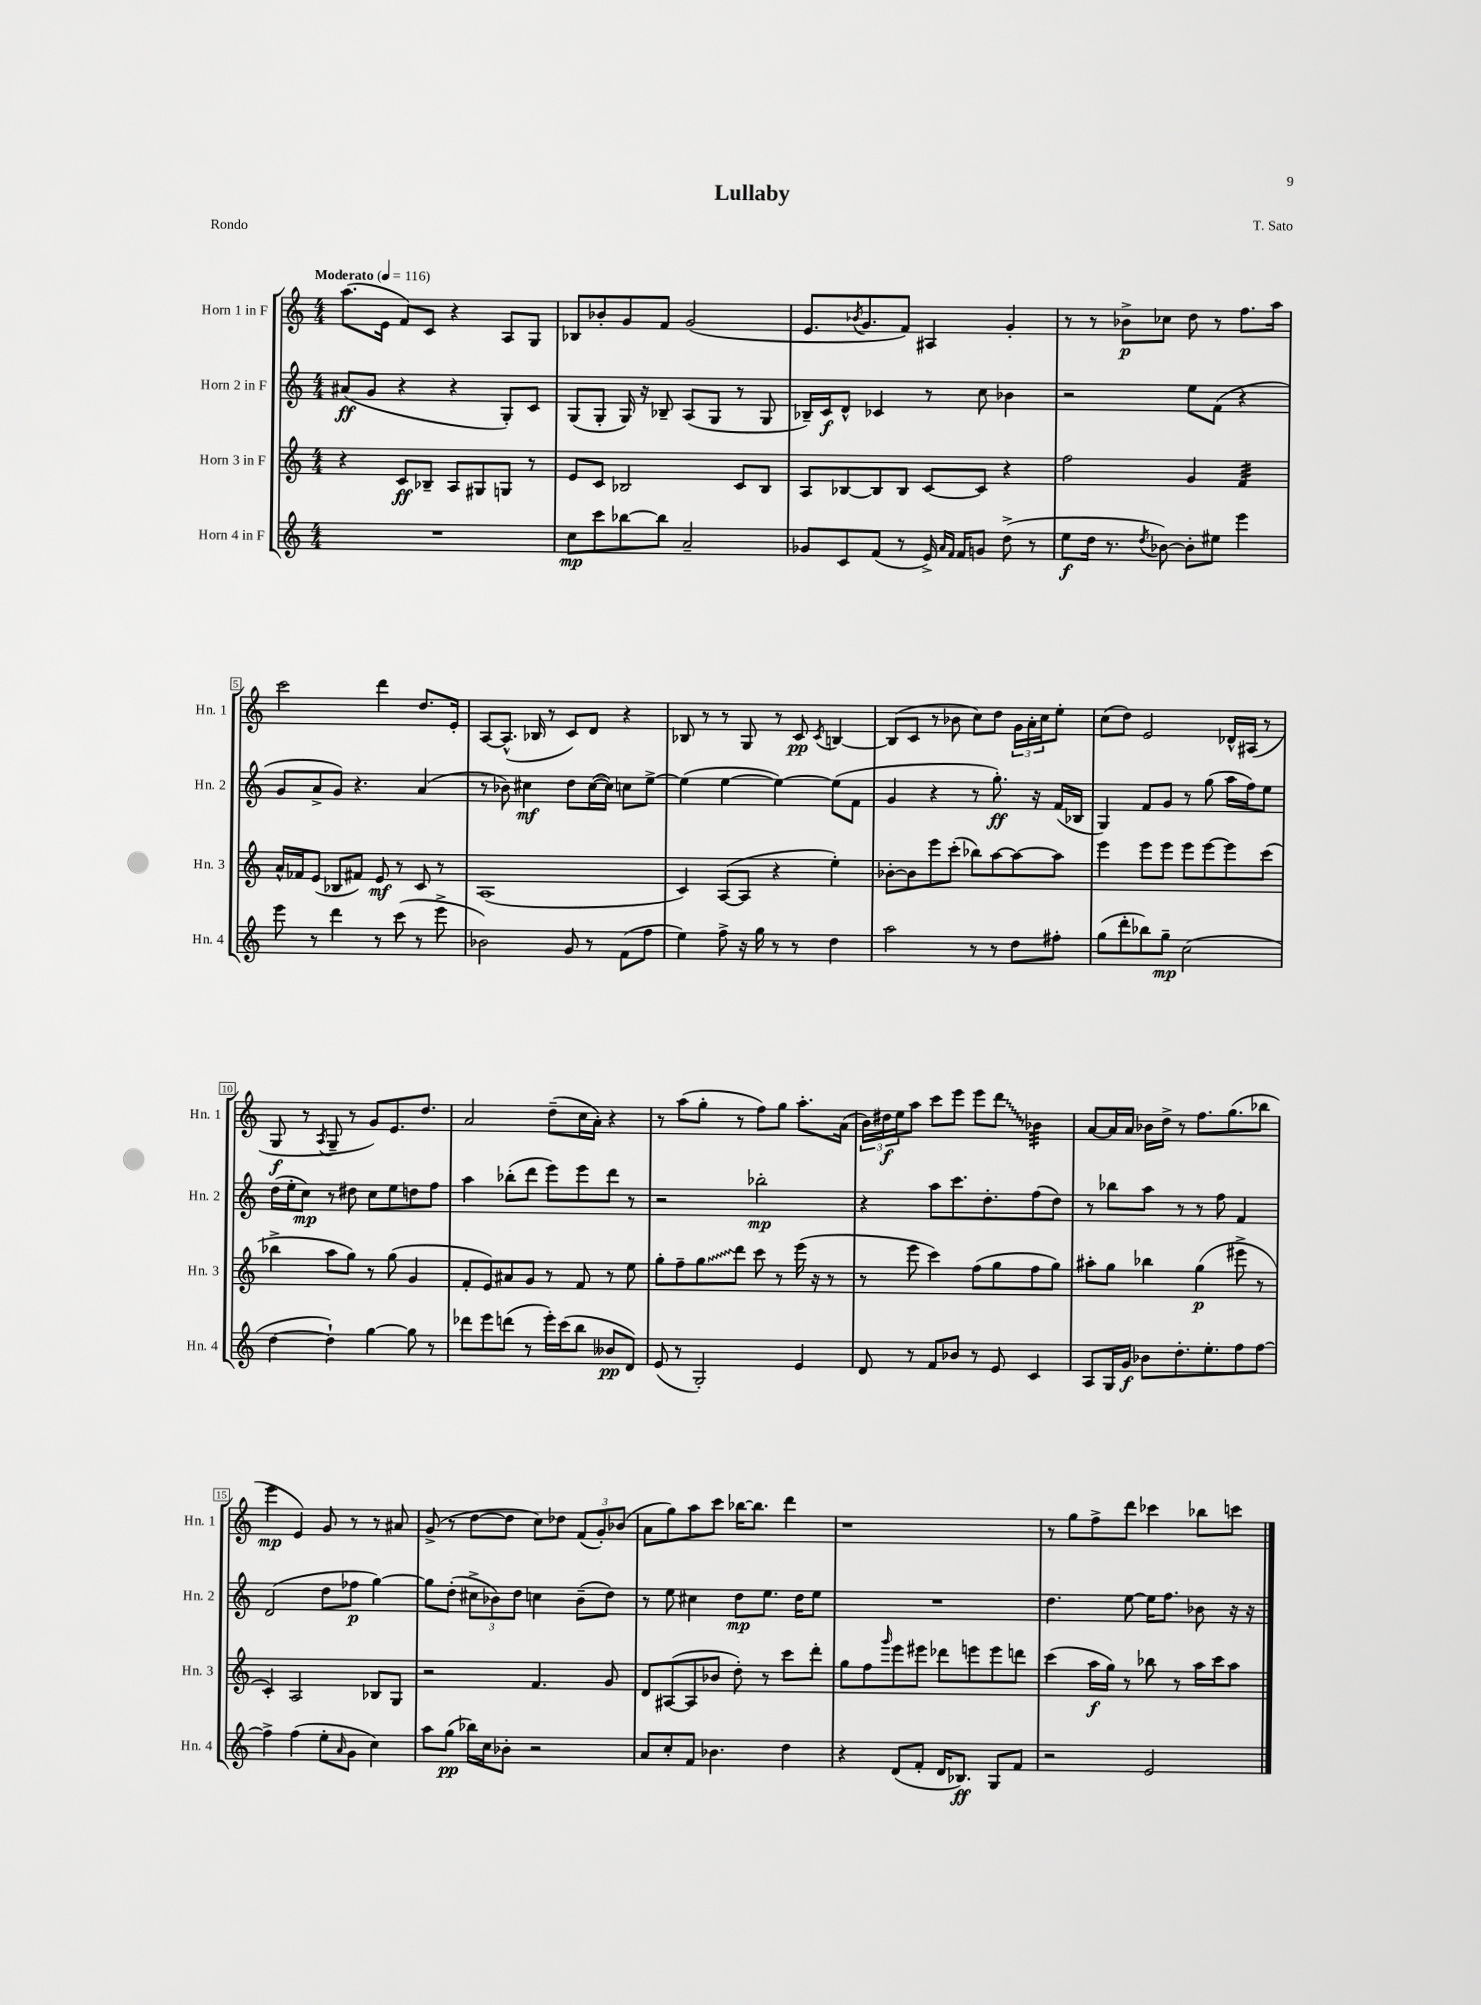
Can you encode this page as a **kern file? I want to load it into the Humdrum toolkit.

**kern	**kern	**kern	**kern
*staff4	*staff3	*staff2	*staff1
*clefG2	*clefG2	*clefG2	*clefG2
*k[]	*k[]	*k[]	*k[]
*M4/4	*M4/4	*M4/4	*M4/4
*MM116	*MM116	*MM116	*MM116
1r	4r	(8a#	(8.aa
.	.	8g	.
.	.	.	16e
.	8c	4r	8f)
.	8B-~	.	8c
.	8A	4r	4r
.	8G#	.	.
.	8G	8G')	8A
.	8r	8c	8G
=	=	=	=
8cc	8e	(8G	8B-
8ccc	8c	8G'	8b-'
[8bb-	2B-	16G)	8g
.	.	16r	.
8bb-]	.	8B-~	8f
2a~	.	(8A	(2g
.	.	8G	.
.	8c	8r	.
.	8B-	8G	.
=	=	=	=
8g-	8A	16B-~)	8.e
.	.	16c	.
8c	[8B-	8d^^	.
.	.	.	8qb-
.	.	.	8.g
(8f	8B-]	4c-	.
8r	8B-	.	8f)
16e^)	[8c	8r	4A#
16qqa	.	.	.
16qqf	.	.	.
16f	.	.	.
8g	8c]	8cc	.
(8dd^	4r	4b-	4g'
8r	.	.	.
=	=	=	=
8ee	2ff	2r	8r
16dd	.	.	8r
8.r	.	.	.
.	.	.	8b-^
8qdd	.	.	.
[8b-)	.	.	8cc-
8b-']	4g	8ee	8dd
8ee#	.	(8f	8r
4eee	4f	4r	8.ff
.	.	.	16aa
=	=	=	=
8eee	16a^^	8g	2ccc
.	16f-	.	.
8r	(8e	8a^	.
4ddd	8B-	8g)	.
.	8f#)	4.r	.
8r	8e	.	4ddd
(8ccc	8r	.	.
8r	8c	(4a	8.dd
8eee^	8r	.	.
.	.	.	16e'
=	=	=	=
2b-)	(1A	8r	[8A
.	.	8b-)	(8.A^^]
.	.	4cc#	.
.	.	.	16B-
.	.	.	8r
8g	.	8dd	8c)
8r	.	([16cc#	8d
.	.	16cc#])	.
(8f	.	8cc	4r
8ff	.	[8ee^	.
=	=	=	=
4ee)	4c)	(4ee]	8B-
.	.	.	8r
8ff^	([8A	[4ee	8r
16r	8A]	.	8G
16gg	.	.	.
8r	4r	4ee_)	8r
8r	.	.	8c
.	.	.	8qc
4dd	4ee')	(8ee]	[4B
.	.	8f	.
=	=	=	=
2aa	[8b-'	4g	(8B]
.	8b-]	.	8c
.	8eee	4r	8r
.	(8ccc'	.	8b-
8r	8bb-)	8r	8cc)
8r	[8aa	8.gg')	8dd
8dd	8aa_	.	24g
.	.	.	24a'
.	.	16r	.
.	.	.	24cc
8ff#'	8aa]	(16f	8ee'
.	.	16B-	.
=	=	=	=
(8gg	4eee	4G)	(8cc
8ddd'	.	.	8dd)
8bb-)	8eee	8f	2e
8gg~	8eee	8g	.
(2cc	8eee	8r	.
.	[8eee	(8gg	.
.	8eee]	16aa	16d-^^
.	.	16ff)	(16A#
.	(8ccc	8ee	8r
=	=	=	=
[4dd	4bb-^	(16dd	8G
.	.	16ee'	.
.	.	8cc)	8r
.	.	.	8qA
4dd`])	8aa	8r	8G~
.	8gg)	8dd#	8r
[4gg	8r	8cc	8g)
.	(8gg	8ee	8.e
8gg]	4g	8dd	.
.	.	.	8.dd
8r	.	8ff	.
=	=	=	=
8ddd-	8f'	4aa	2a
8eee	8e)	.	.
(8ddd	8a#	(8bb-'	.
8r	8g	8ddd	.
16eee')	8r	8eee)	(8dd~
(16ccc	.	.	.
8bb	8f	8eee	16cc
.	.	.	16a')
8b--	8r	8ddd	4r
8d)	8ee	8r	.
=	=	=	=
(8e	8gg'	2r	8r
8r	8ff~	.	(8aa
2G')	8gg	.	8gg'
.	8ddd	.	8r
.	8ccc	2bb-'	8ff)
.	8r	.	8gg
4e	(16eee	.	8.aa'
.	16r	.	.
.	8r	.	.
.	.	.	(16a
=	=	=	=
8d	8r	4r	24b)
.	.	.	24dd#
.	.	.	24ee
8r	8eee	.	8aa
8f	4ccc)	8aa	8ccc
8b-	.	8.ccc	8eee
8r	(8ff	.	8eee
.	.	8.dd'	.
8e	8gg	.	8ddd
4c	8ff	(8ff	4b-
.	8gg)	8dd)	.
=	=	=	=
8A	8aa#'	8r	[8a
16G	8gg	8bb-	16a]
16g	.	.	16a
8b-	4bb-	8aa	16b-
.	.	.	16dd^
8.dd'	.	8r	8r
.	(4gg	8r	8.ff
8.ee'	.	.	.
.	.	8ff	.
.	.	.	(8.gg
8ff	8eee#^	4f	.
[8ff	8r	.	8bb-
=	=	=	=
4ff^]	4c')	(2d	4eee
(4ff	2A	.	4e)
8ee'	.	8dd	8g
16qqa	.	.	.
8g	.	8ff-	8r
4cc)	8B-	[4gg)	8r
.	8G	.	8a#
=	=	=	=
8aa	2r	8gg]	(8g^
(8gg	.	(8dd'	8r
16bb-)	.	12cc#^	[8dd
16cc	.	.	.
.	.	12b-)	.
8b-'	.	.	8dd]
.	.	12dd	.
2r	4.f	4cc	8cc)
.	.	.	8dd-
.	.	(8b-~	(12f
.	.	.	12g')
.	8g	8dd)	.
.	.	.	(12b-
=	=	=	=
8a	8d	8r	8a
8cc'	([8A#	8ee	8gg)
8f	8A#]	4cc#	8aa
4.b-	8b-	.	8ccc
.	8dd')	8dd	[16bb-
.	.	.	8.bb-]
.	8r	8.ee	.
4dd	8ccc	.	4ddd
.	.	16dd	.
.	8ddd'	8ee	.
=	=	=	=
4r	8gg	1r	1r
.	8ff	.	.
.	16qqggg	.	.
(8d	8eee	.	.
8f'	8eee#	.	.
16d	8ddd-	.	.
8.B-)	.	.	.
.	8eee	.	.
8G	8eee	.	.
8f	8ddd	.	.
=	=	=	=
2r	(4ccc	4.dd	8r
.	.	.	8gg
.	16aa	.	8ff^
.	16gg)	.	.
.	8r	[8ee	8ddd
2e	8bb-	16ee]	4ccc-
.	.	8.ff	.
.	8r	.	.
.	16aa	8b-	8bb-
.	16ccc	.	.
.	8aa	16r	8ccc
.	.	16r	.
==	==	==	==
*-	*-	*-	*-
